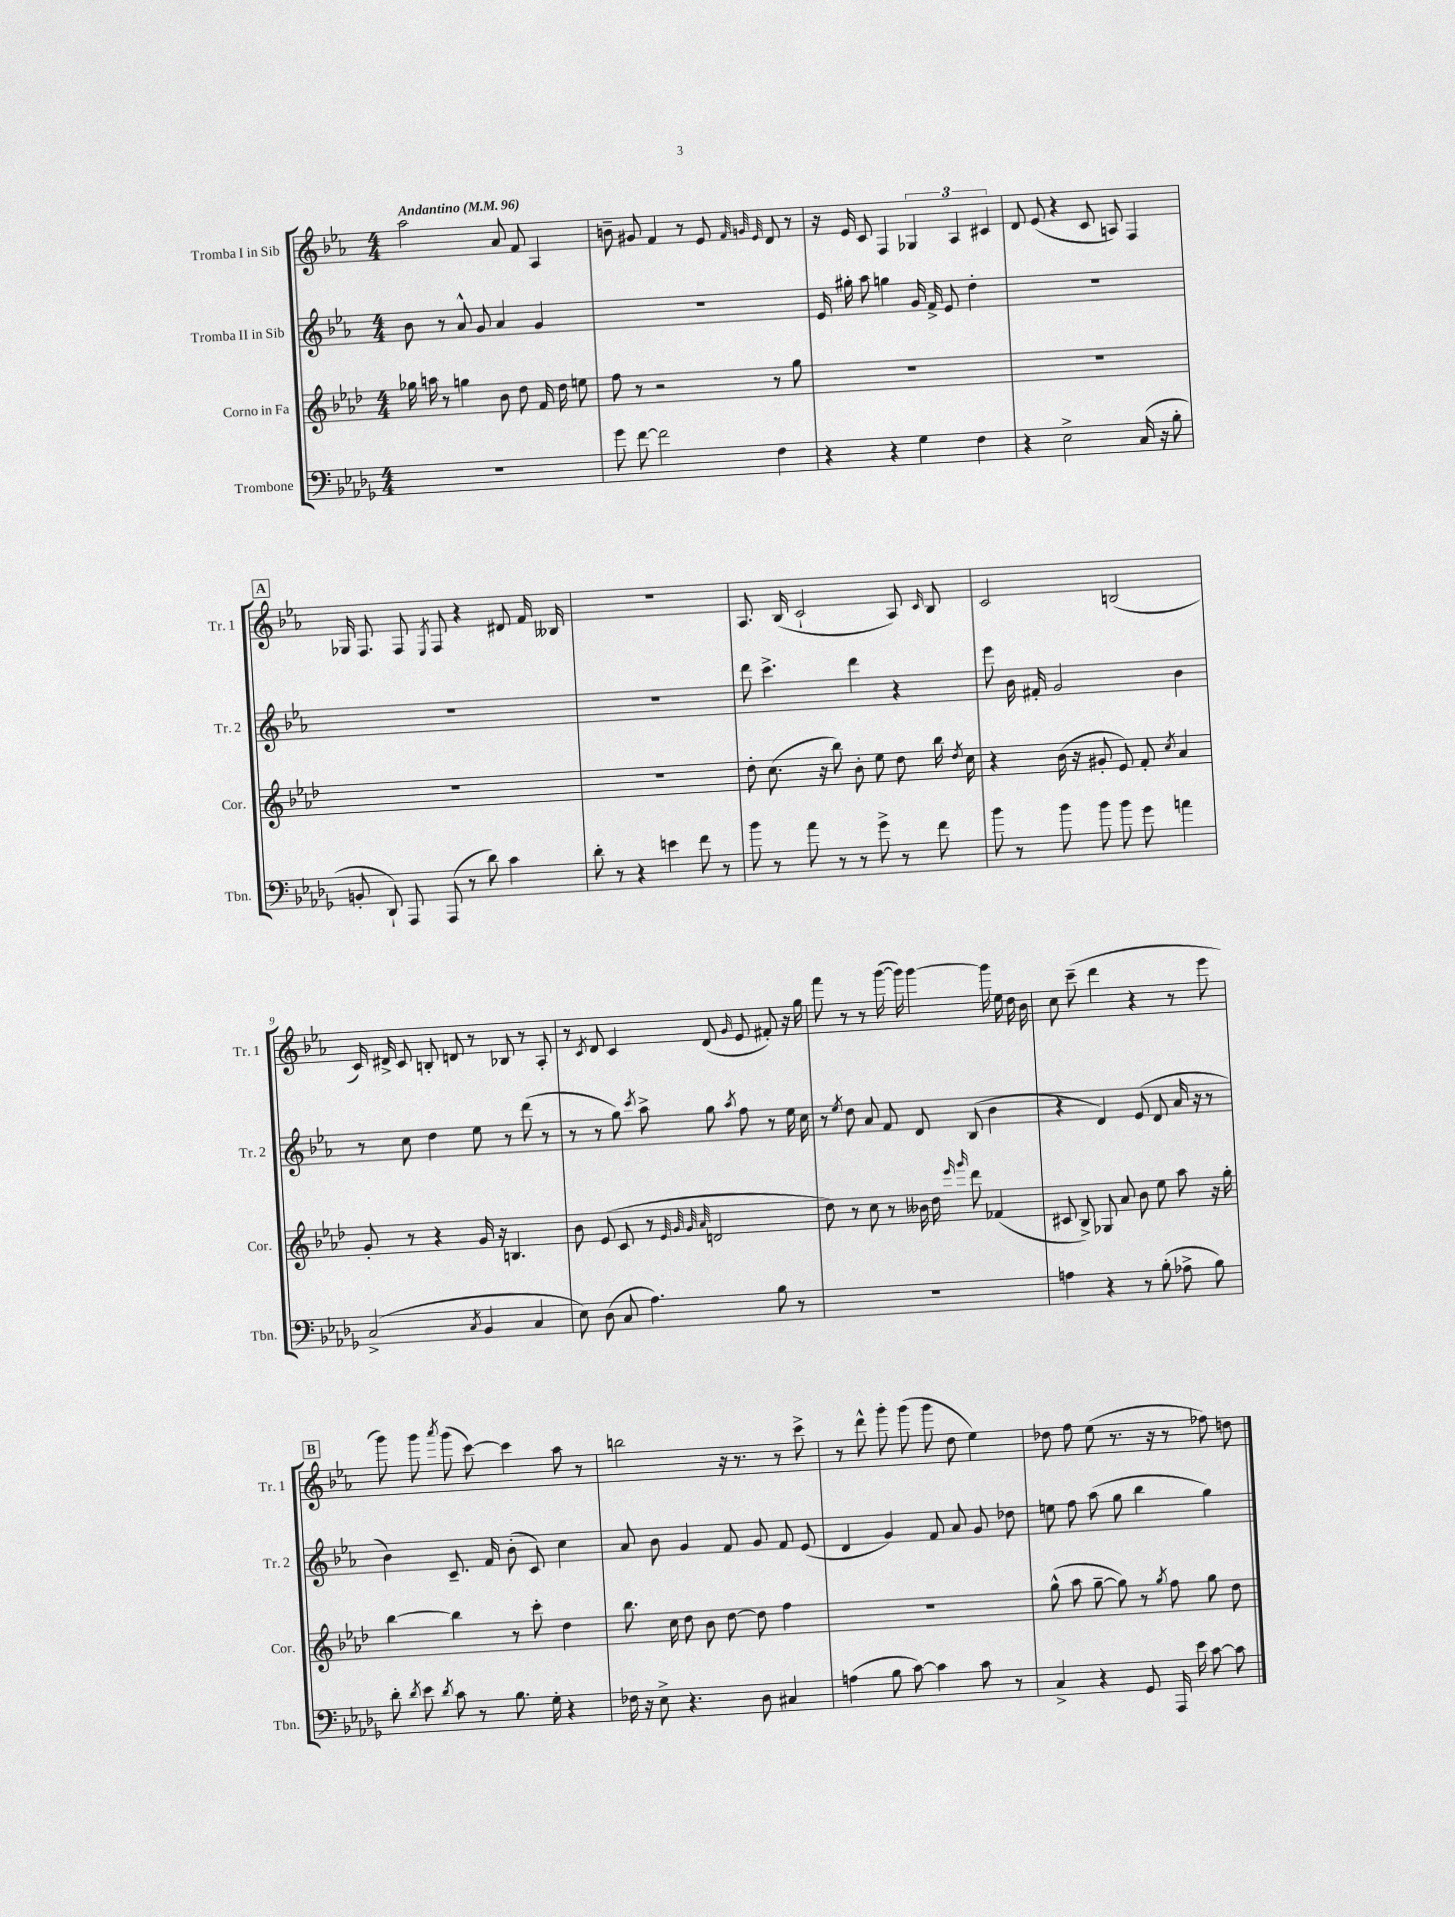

**kern	**kern	**kern	**kern
*staff4	*staff3	*staff2	*staff1
*clefF4	*clefG2	*clefG2	*clefG2
*k[b-e-a-d-g-]	*k[b-e-a-d-]	*k[b-e-a-]	*k[b-e-a-]
*M4/4	*M4/4	*M4/4	*M4/4
*MM96	*MM96	*MM96	*MM96
1r	16gg-	8b-	2aa-
.	16aa	.	.
.	8r	8r	.
.	4gg	8a-^^	.
.	.	8g	.
.	8b-	4a-	8a-
.	8dd-	.	8f
.	16f	4g	4A-
.	16dd-	.	.
.	8ee	.	.
=	=	=	=
8g-	8ff	1r	8b~
[8f	8r	.	8g#
2f]	2r	.	4f
.	.	.	8r
.	.	.	8e-
.	.	.	32qqf
.	.	.	32qqg
.	.	.	32qqe-
4F	8r	.	8d
.	8gg	.	8r
=	=	=	=
4r	1r	16e-	16r
.	.	16gg#'	16e-
.	.	8aa-	8c
4r	.	4gg	4F
4G-	.	16g	6G-
.	.	16f^	.
.	.	8e-	.
.	.	.	6A-
4F	.	4dd'	.
.	.	.	6c#
=	=	=	=
4r	1r	1r	8d
.	.	.	(8e-
2E-^	.	.	4r
.	.	.	8c
.	.	.	8A)
(16C	.	.	4F
16r	.	.	.
8B-'	.	.	.
=	=	=	=
8BB'	1r	1r	16G-
.	.	.	8.F
8DD-`)	.	.	.
8AAA-	.	.	8F
.	.	.	8qE-
(8AAA-	.	.	8F
8r	.	.	4r
8d-)	.	.	.
4c	.	.	8d#
.	.	.	16f
.	.	.	16B--
=	=	=	=
8d-'	1r	1r	1r
8r	.	.	.
4r	.	.	.
4e	.	.	.
8f	.	.	.
8r	.	.	.
=	=	=	=
8b-	8dd-'	8ddd	8.A-
8r	(8.cc	4.ccc^	.
.	.	.	(16B-
8a-	.	.	2c`
.	16r	.	.
8r	8bb-)	.	.
8r	8b-'	4ddd	.
8g-^	8ee-	.	.
8r	8dd-	4r	8A-)
.	.	.	16qqc
8f	16bb-	.	8B-
.	8qdd-	.	.
.	16cc	.	.
=	=	=	=
8b-	4r	8eee-	2c
8r	.	16b-	.
.	.	16f#'	.
8b-	(16b-	2g	.
.	16r	.	.
8b-	8g#'	.	.
8b-	8e-)	.	(2B
8g-	8f'	.	.
.	8qcc	.	.
4a	4a-	4b-	.
=	=	=	=
(2C^	8g'	8r	16c)
.	.	.	16d#^
.	8r	8cc	8c
.	4r	4dd	8B'
.	.	.	8d
8qC	.	.	.
4BB-	16g	8ee-	8r
.	16r	.	.
.	4.B	8r	8B-
4C	.	(8ddd	8r
.	.	8r	8A-'
=	=	=	=
8E-)	8b-	8r	8r
.	.	.	8qc
(8D-	(8e-	8r	8d
8C	8c	8gg)	4c
.	.	8qccc	.
4.A-)	8r	8aa-^	.
.	32qqe-	.	.
.	32qqg	.	.
.	32qqg	.	.
.	32qqa-	.	.
.	2d	8gg	(8d
.	.	8qaa-	16qqg
.	.	8ff	8e-
8B-	.	8r	8f#')
8r	.	16ee-	16r
.	.	16cc	16gg
=	=	=	=
1r	8dd-)	8r	8fff
.	.	8qee-	.
.	8r	8dd	8r
.	8cc	8a-	8r
.	8r	8f	([16ggg
.	.	.	16ggg])
.	16b--	8d	[4ggg
.	16dd-	.	.
.	16qqeee-	.	.
.	16qqggg	.	.
.	8ddd-	(8B-	.
.	(4f-	4b-	16ggg]
.	.	.	16ee-
.	.	.	16dd
.	.	.	16b-
=	=	=	=
4A	8c#	4r	8cc
.	8B-^)	.	(8ccc~
4r	8G-	4d)	4ddd
.	8a-	.	.
8r	8b-	(8e-	4r
(8B-'	8ee-	8d	.
8A-^	8aa-	16a-	8r
.	.	16r	.
8B-)	16r	8r	8eee-
.	16gg'	.	.
=	=	=	=
8d-'	[4bb-	4b-)	8ggg)
8qd-	.	.	.
8e-	.	.	8ggg
8qd-	.	.	8qaaa-
8c	4bb-]	8.c~	(8ggg
8r	.	.	[8ccc)
.	.	16f	.
8.B-	8r	(8b-'	4ccc]
.	8ccc'	8c)	.
16G-'	.	.	.
4r	4dd-	4cc	8aa-
.	.	.	8r
=	=	=	=
16F-	8.bb-	8a-	2bb
16r	.	.	.
8E-^	.	8b-	.
.	16cc	.	.
4.r	8dd-	4g	.
.	8b-	.	.
.	[8dd-	8f	16r
.	.	.	8.r
8D-	8dd-]	8g	.
4C#	4ff	8f	8r
.	.	(8e-	8ccc^
=	=	=	=
(4A	1r	4d	8r
.	.	.	8ddd^^
8B-	.	4g)	8ggg'
[8c)	.	.	(8ggg
4c]	.	8f	8ggg
.	.	8a-	8dd
8c	.	8g	4ee-)
8r	.	8dd-	.
=	=	=	=
4C^	(8gg^^	8ee	8dd-
.	8aa-	8ff	8ff
4r	[8gg~	(8aa-	(8ee-
.	8gg])	8gg	8.r
8GG-	8r	4bb-	.
.	.	.	16r
.	8qgg	.	.
16AAA-	8ff	.	8r
16e-	.	.	.
[8c	8gg	4gg)	8ff-)
8c]	8dd-	.	8dd
==	==	==	==
*-	*-	*-	*-
